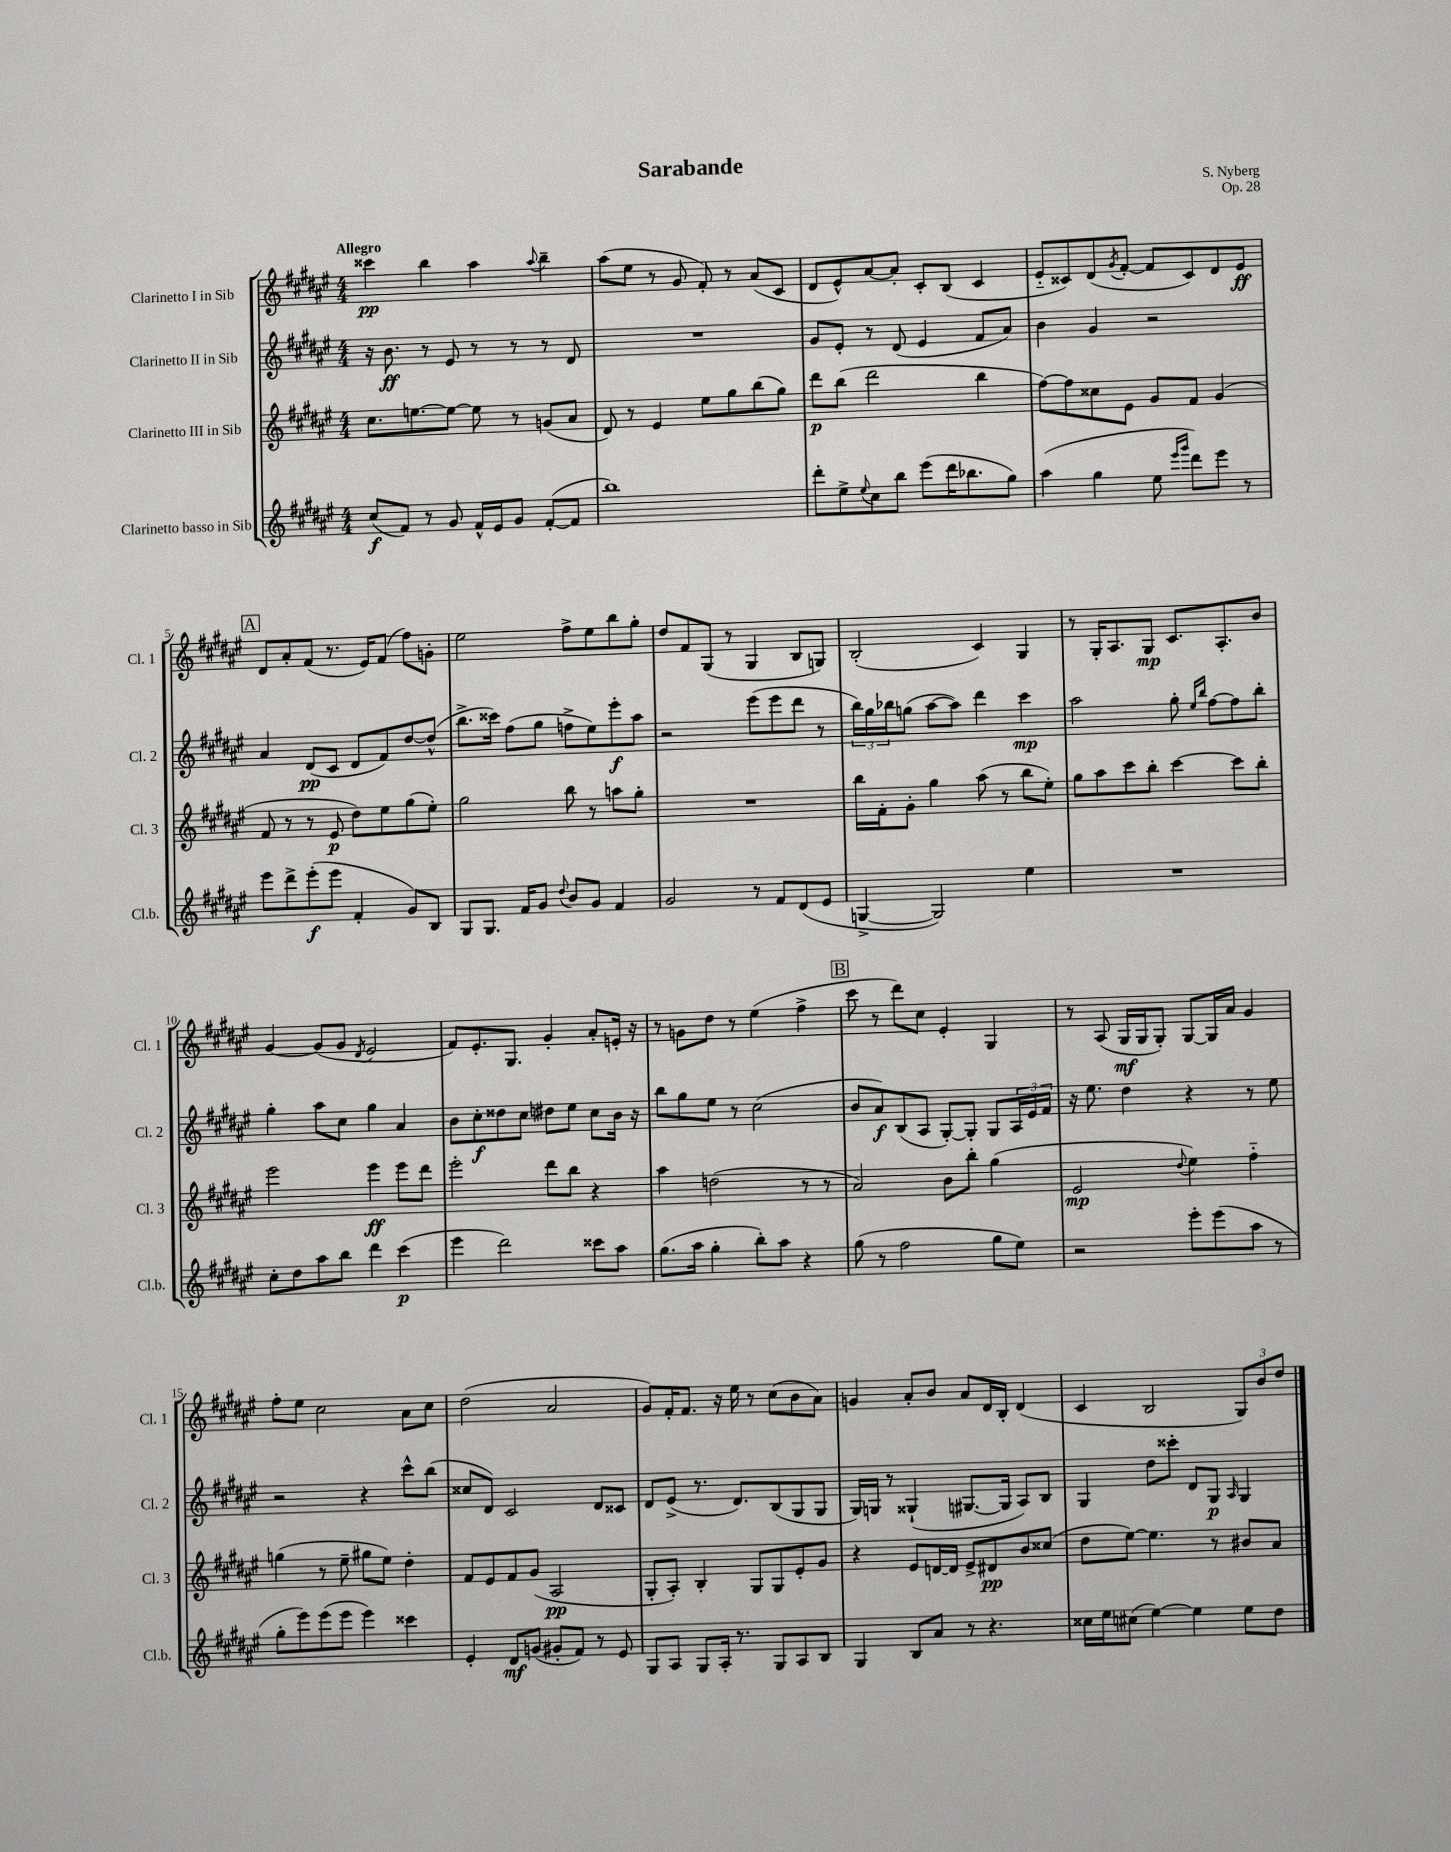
\header { title = "Sarabande" composer = "S. Nyberg" opus = "Op. 28" }
<<
\new StaffGroup <<
\new Staff = "s0" \with { instrumentName = "Clarinetto I in Sib" shortInstrumentName = "Cl. 1" } {
    \clef treble \key fis \major \numericTimeSignature \time 4/4 \tempo "Allegro"
    cisis'''4\pp b''4 ais''4 \appoggiatura { ais''8 } b''4-- |
    ais''8( eis''8 r8 gis'8 fis'8-.) r8 ais'8( cis'8 |
    dis'8 eis'8-^) ais'8~ ais'8-. cis'8-. b8( cis'4 |
    eis'8-_ cisis'8) dis'8( \acciaccatura { gis'8 } fis'8~-. fis'8 cisis'8) dis'8 eis'8\ff |
    \mark \markup { \box "A" } dis'8 ais'8-. fis'8( r8. eis'16) fis'8( fis''8) g'8-. |
    eis''2 fis''8-> eis''8 b''8 gis''8-. |
    dis''8 fis'8 gis8( r8 gis4 b8 g8) |
    b2-.( cis'4) gis4 |
    r8 gis16-. ais8. gis8\mp cis'8. ais8.-. b'8 |
    gis'4~ gis'8( gis'8 \acciaccatura { dis'8 } eis'2 |
    fis'8) eis'8.-. gis8. gis'4-. ais'8-. e'16-. r16 |
    r8 g'8 dis''8 r8 eis''4( fis''4-> |
    \mark \markup { \box "B" } cis'''8 r8 dis'''8) cis''8 eis'4-. gis4 |
    r8 ais8( gis16\mf gis16 gis8-.) gis8~ gis16 ais'16 gis'4 |
    fis''8-. eis''8 cis''2 ais'8 cis''8 |
    dis''2( ais'2 |
    gis'8) fis'16-. fis'8. r16 eis''16 r8 cis''8( b'8 ais'8) |
    g'4 ais'8-. b'8 ais'8 dis'16 b16-. dis'4( |
    cis'4 b2 \tuplet 3/2 { gis8) b'8 dis''8 } \bar "|." |
}
\new Staff = "s1" \with { instrumentName = "Clarinetto II in Sib" shortInstrumentName = "Cl. 2" } {
    \clef treble \key fis \major \numericTimeSignature \time 4/4
    r16 b'8.\ff r8 eis'8 r8 r8 r8 dis'8 |
    R1 |
    gis'8 eis'8-. r8 dis'8( eis'4 fis'8 ais'8) |
    b'4 gis'4 r2 |
    \mark \markup { \box "A" } ais'4 dis'8\pp( cis'8 dis'8 fis'8) dis''8~ dis''8-^( |
    b''8.-> cisis'''16) fis''8( gis''8 f''8-> eis''8) eis'''8-.\f ais''8 |
    r2 eis'''8( eis'''8 dis'''8 r8 |
    \tuplet 3/2 { b''16) gis''16 bes''16 } g''8( ais''8~ ais''8) dis'''4 cis'''4\mp |
    ais''2 gis''8-. \grace { eis''16 b''16 } fis''8~ fis''8 b''8-. |
    gis''4-. ais''8 cis''8 gis''4 ais'4 |
    b'8 cis''8-.\f disis''8 cis''8 dis''8 eis''8 cis''8 b'16 r16 |
    b''8 gis''8 eis''8 r8 cis''2( |
    \mark \markup { \box "B" } b'8 ais'8\f) b8( ais8 gis8~-.) gis8-. gis8 \tuplet 3/2 { ais16 eis'16 fis'16 } |
    r16 eis''8. dis''4 r4 r8 eis''8 |
    r2 r4 cis'''8-^ b''8( |
    cisis''8 dis'8) cis'2 dis'8 cisis'8 |
    dis'8 eis'8->( r8. dis'8.) b8( gis8 gis8 |
    gis16) g16 r8 gisis4-!( gis8.~ gis16 ais8) b8 |
    gis4 dis''8 cisis'''8-. dis'8 gis8\p \grace { ais16 } gis4 \bar "|." |
}
\new Staff = "s2" \with { instrumentName = "Clarinetto III in Sib" shortInstrumentName = "Cl. 3" } {
    \clef treble \key fis \major \numericTimeSignature \time 4/4
    cis''8. e''8.~ e''8~ e''8 r8 g'8( ais'8 |
    dis'8) r8 eis'4 eis''8 gis''8 b''8( gis''8) |
    dis'''8\p b''8( dis'''2 b''4 |
    fis''8~) fis''8 cisis''8 eis'8 gis'8 fis'8 gis'4( |
    \mark \markup { \box "A" } fis'8 r8 r8 eis'8\p dis''8) eis''8 gis''8( eis''8-.) |
    gis''2 b''8 r8 a''8 gis''8-. |
    R1 |
    b''16 fis'16-. gis'8-. gis''4 ais''8( r8 b''8 eis''8-.) |
    gis''8 ais''8 cis'''8 b''8-. cis'''4~ cis'''8 b''8-. |
    eis'''2 eis'''4\ff eis'''8 dis'''8 |
    eis'''2-. dis'''8 b''8 r4 |
    ais''4 d''2( r8 r8 |
    \mark \markup { \box "B" } ais'2) b'8 b''8-. gis''4( |
    eis'2\mp \appoggiatura { dis''8 } eis''4) fis''4-_ |
    g''4( r8 eis''8-- gis''8 eis''8) dis''4-. |
    fis'8 eis'8 fis'8 gis'8( ais2\pp |
    gis8-. ais8-.) b4-. gis8 gis8 eis'8-. gis'8 |
    r4 eis'8 d'16~ d'16 eis'8-> dis'8\pp b'8 cisis''8( |
    dis''8 eis''8~) eis''4. r8 bis'8 ais'8 \bar "|." |
}
\new Staff = "s3" \with { instrumentName = "Clarinetto basso in Sib" shortInstrumentName = "Cl.b." } {
    \clef treble \key fis \major \numericTimeSignature \time 4/4
    cis''8\f( fis'8) r8 gis'8 fis'16-^ eis'16 gis'8 fis'8~-.( fis'8 |
    b''1) |
    dis'''8-. eis''8-> \appoggiatura { eis''8 } cis''8 b''8 eis'''8( dis'''16 bes''8. gis''8) |
    ais''4( gis''4 eis''8 \grace { eis'''16 gis'''16 } dis'''8) eis'''8 r8 |
    \mark \markup { \box "A" } eis'''8 dis'''8-> eis'''8-.\f( eis'''8 fis'4-. gis'8) b8 |
    gis8 gis8. fis'16 gis'8 \appoggiatura { dis''8 } b'8 gis'8 fis'4 |
    gis'2 r8 fis'8 dis'8( eis'8 |
    g4~-> g2) eis''4 |
    R1 |
    cis''8-. dis''8 ais''8 b''8 dis'''4 cis'''4\p( |
    eis'''4 dis'''2) cisis'''8 ais''8 |
    gis''8.( ais''16 gis''4-. b''8-.) ais''8 r4 |
    \mark \markup { \box "B" } gis''8( r8 fis''2 gis''8 eis''8) |
    r2 eis'''8-. eis'''8( ais''8 r8 |
    gis''8-. eis'''8) eis'''8( eis'''8 eis'''4) cisis'''4 |
    eis'4-. dis'8\mf g'8( gis'8-. fis'8) r8 eis'8 |
    gis8 ais8 gis8 ais16-. r8. gis8 ais8 b8 |
    gis4 b8 ais'8 r8 r4. |
    cisis''16 eis''16 cis''8( eis''4~) eis''4 eis''8 dis''8 \bar "|." |
}
>>
>>
